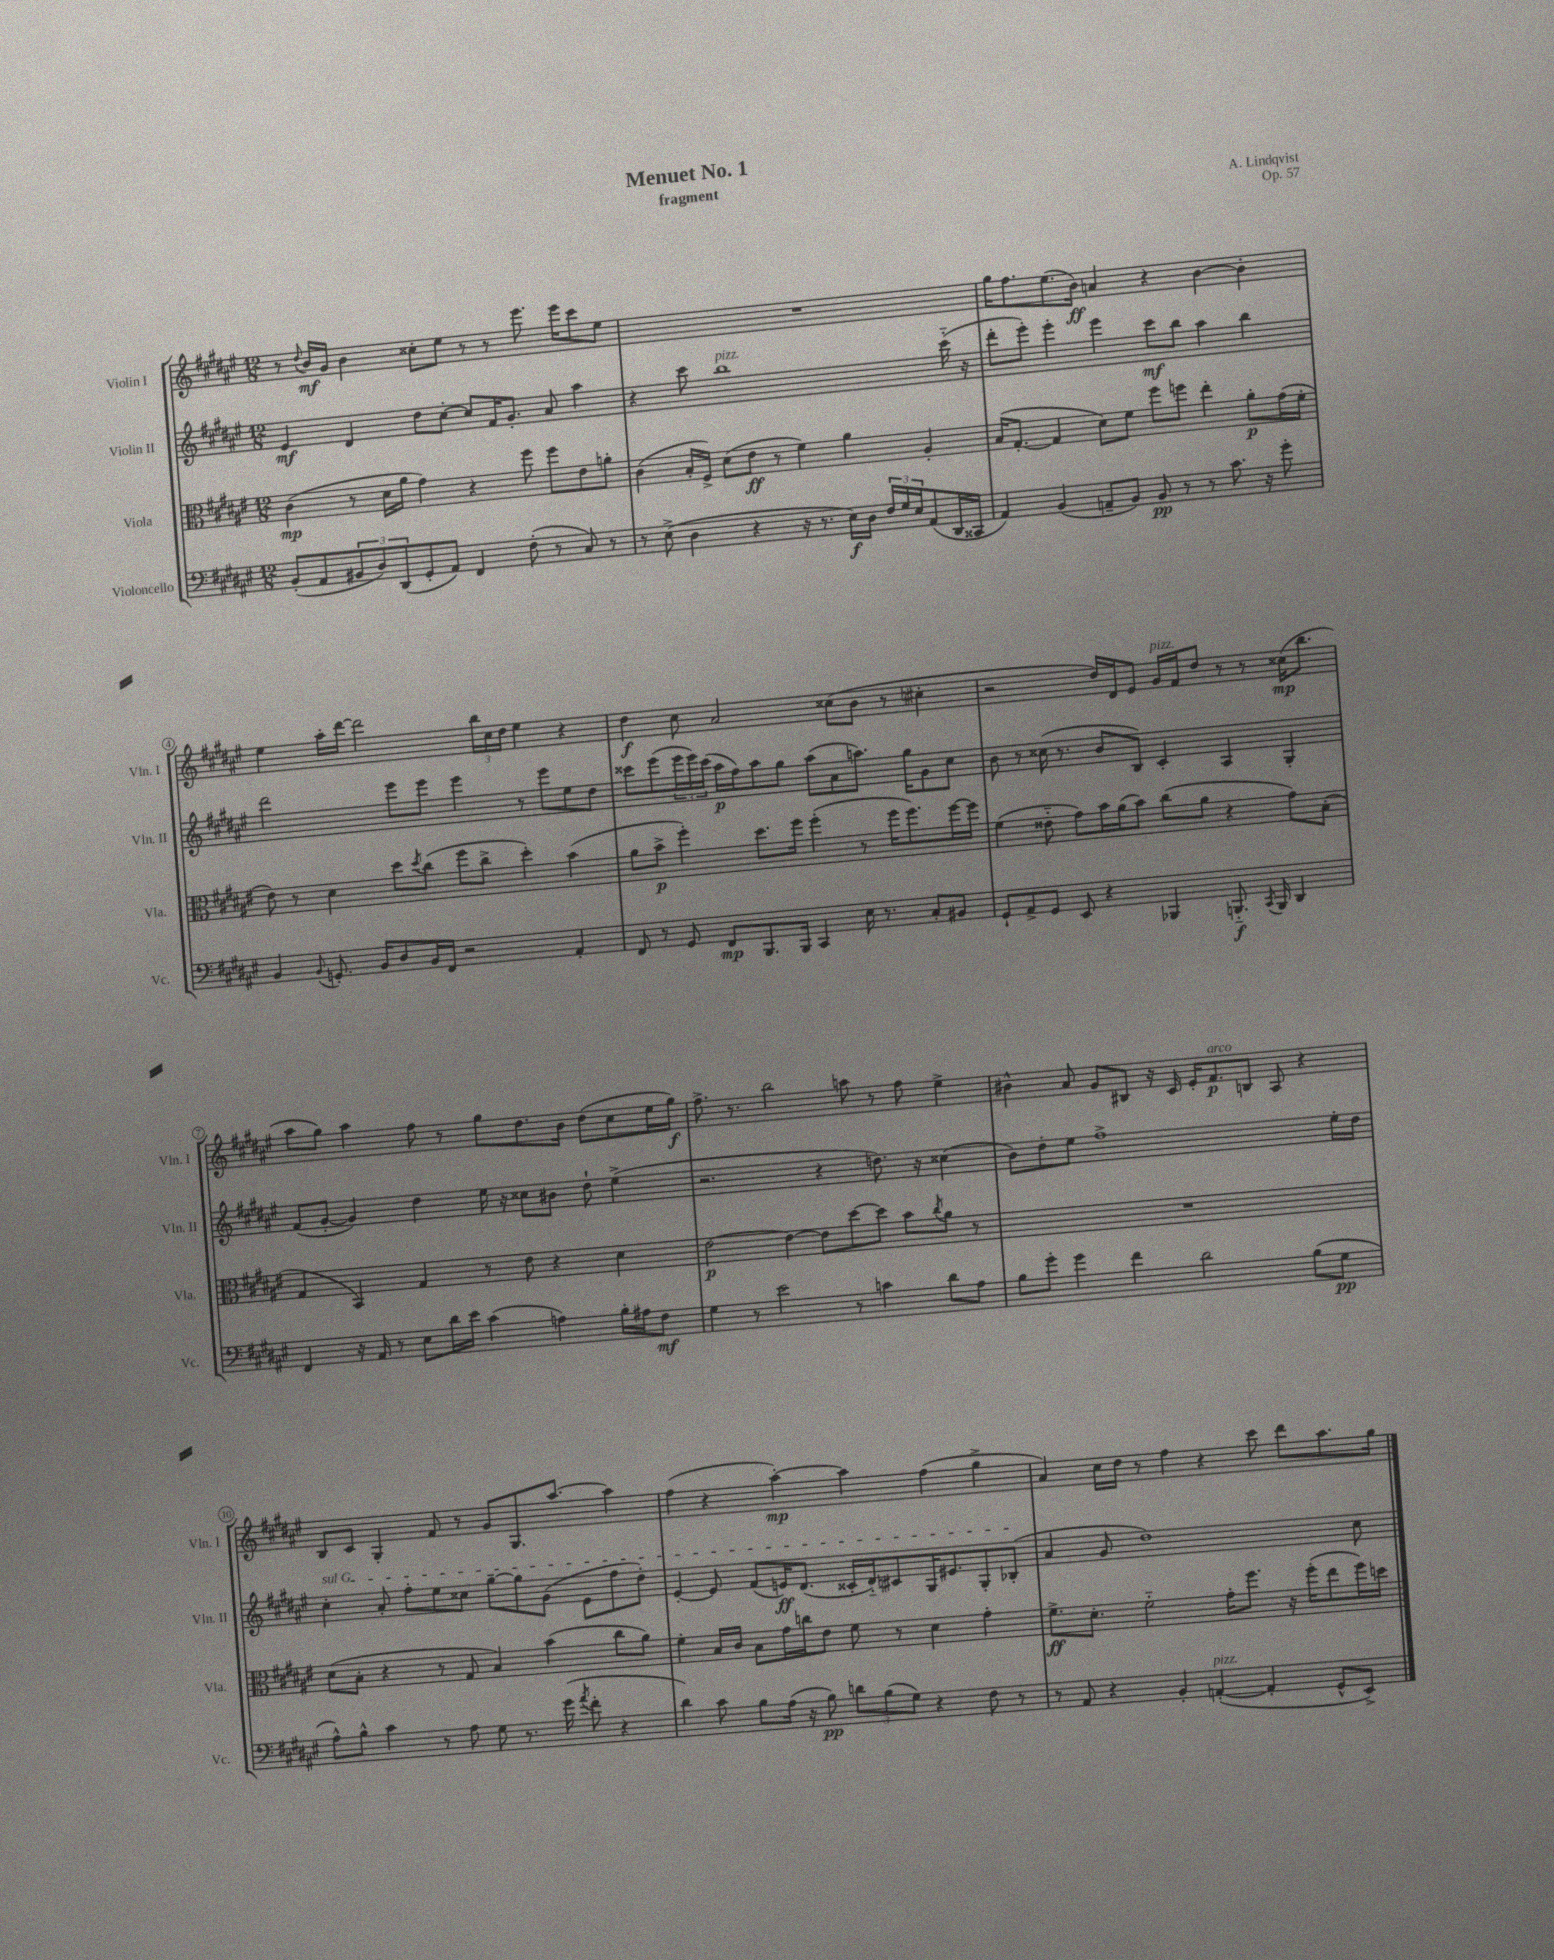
\header { title = "Menuet No. 1" composer = "A. Lindqvist" subtitle = "fragment" opus = "Op. 57" }
<<
\new StaffGroup <<
\new Staff = "s0" \with { instrumentName = "Violin I" shortInstrumentName = "Vln. I" } {
    \clef treble \key fis \major \numericTimeSignature \time 12/8
    r8 \appoggiatura { dis''8 } b'16\mf gis'16 b'4 cisis''8-. eis''8 r8 r8 eis'''8. eis'''16 cis'''8 eis''8 |
    R1. |
    gis''16 fis''8. eis''8.( b'16\ff) a'4 r4 b'4~ b'4-. |
    eis''4 ais''16-. dis'''16~ dis'''2 \tuplet 3/2 { b''16 cis''16 dis''16 } eis''4 r4 |
    dis''4\f cis''8 ais'2 cisis''8( b'8 r8 cis''4-. |
    r2 dis''16) dis'16 eis'8 gis'16^\markup { \italic "pizz." } fis'16 dis''8 r8 r8 cisis''16\mp( b''8. |
    ais''8 gis''8) ais''4 fis''8 r8 gis''8 dis''8. b'16 dis''8( cis''8 eis''16 gis''16\f) |
    fis''8.-> r8. b''2 a''8 r8 fis''8 eis''4-> |
    bis'4-^ ais'8 gis'8 bis8 r16 cis'16 eis'16-. fis'8.\p^\markup { \italic "arco" } b8 ais8 r4 |
    b8 cis'8 gis4-. fis'8 r8 gis'8 gis8. ais''8.~ ais''4 |
    fis''4( r4 ais''4~-.\mp) ais''4 fis''4( gis''4-> |
    ais'4) cis''16 dis''16 r8 fis''4 r4 cis'''8 dis'''8 ais''8. gis''16 \bar "|." |
}
\new Staff = "s1" \with { instrumentName = "Violin II" shortInstrumentName = "Vln. II" } {
    \clef treble \key fis \major \numericTimeSignature \time 12/8
    eis'4\mf dis'4 dis''8 cis''8~-. cis''8 fis'16 gis'8.-. ais'8 ais''4 |
    r4 cis'''8 b''1^\markup { \italic "pizz." } cis'''16-_( r16 |
    dis'''8-. eis'''8-.) eis'''4-. eis'''4 cis'''8\mf b''8 ais''4 b''4 |
    dis'''2 eis'''8 eis'''8 eis'''4 r8 eis'''8 eis''8 dis''8 |
    cisis'''8 eis'''8( \tuplet 3/2 { eis'''16 eis'''16) cisis'''16( } ais''16\p fis''16) ais''8 gis''8 ais''8( ais'8 a''8.) gis''16 gis'8 cis''8 |
    b'8 r8 cisis''16( r8. b'8 b8) cis'4-. ais4 gis4-. |
    fis'8( gis'8~-. gis'4) dis''4 eis''16 r16 cisis''8 bis'8 dis''8-! eis''4->( |
    r2. r4 d''8.) r16 cisis''4( |
    b'8) dis''8-. eis''8 fis''1-> eis''16-. dis''16 |
    \once \override TextSpanner.bound-details.left.text = \markup { \italic "sul G" } cis''4-.\startTextSpan ais'8-. fis''8-. eis''8 cisis''8 gis''8~-- gis''8 gis'8( eis'8 fis''8 dis''8-.) |
    eis'4~-. eis'8 fis'8( e'16\ff) dis'8.( cisis'16-. dis'16-_) cis'8 gis16 eis'8. gis8-. bes8-.\stopTextSpan( |
    ais'4 gis'8 dis''1) cis''8 \bar "|." |
}
\new Staff = "s2" \with { instrumentName = "Viola" shortInstrumentName = "Vla." } {
    \clef alto \key fis \major \numericTimeSignature \time 12/8
    cis'4\mp( r8 dis'16 ais'16 gis'4) r4 fis''8 fis''8 eis'8 a'8-. |
    cis'4( b16-. fis16->) dis'8( eis'8\ff r8 fis'4) ais'4 ais4-. |
    b16( gis8.~-. gis4 dis'8) fis'8 fis''8 f''8 eis''4-. ais'8-.\p gis'16( fis'16-. |
    eis'8) r8 dis'4 dis''8 \acciaccatura { dis''8 } cis''8( fis''8 cis''8-> dis''4-.) b'4( |
    ais'8 b'8->\p fis''4-.) dis''8. fis''16 fis''4-.( r8 fis''16 fis''8.) fis''16~ fis''16 |
    fis'4( eisis'8-_ gis'8) b'16 ais'16( b'8) cis''8( ais'8 r4 gis'8) b8-.( |
    gis4 b,4) gis4 r8 eis'8 r4 dis'4 |
    eis'2~\p eis'4~ eis'8 dis''8~ dis''8 b'8 \acciaccatura { cis''8 } ais'8 r8 |
    R1. |
    dis'8( b8-. r4 r8 gis8 b4) b'4( cis''8 ais'8) |
    fis'4-. b16 cis'16 b8 gis'16 c''16 eis'8 fis'8 r8 dis'4 gis'4-. |
    fis'8.->\ff dis'8.-. fis'2-_ gis'16-. fis''8. r16 fis''16-.( eis''8 fis''16) d''16 \bar "|." |
}
\new Staff = "s3" \with { instrumentName = "Violoncello" shortInstrumentName = "Vc." } {
    \clef bass \key fis \major \numericTimeSignature \time 12/8
    b,8-.( ais,8 \tuplet 3/2 { bis,8 dis8) dis,8( } gis,8-. ais,8) fis,4 fis8-.( r8 cis8) r8 |
    r8 eis8->( dis4 r4 r16 r8. eis16\f) dis16 \tuplet 3/2 { fis16 gis16 eis16 } ais,8( dis,16 cisis,16 |
    ais,4) b,4( a,8-- b,8) b,8\pp r8 r8 cis'8. r16 gis'8-. |
    b,4 \appoggiatura { b,8 } g,8.-. b,16 dis8 b,16 fis,16 r2 ais,4-. |
    fis,8 r8 gis,8 fis,8\mp b,,8. b,,16 cis,4 eis16 r8. cis8-. bis,8 |
    gis,8-! ais,8-> gis,8 eis,8 r4 bes,,4 b,,8.-_\f \acciaccatura { cis,8 } b,,16 dis,4 |
    fis,4 r16 ais,16 r8 eis8 dis'16 eis'16 cis'4( a4) b16-. ais16 fis8\mf |
    gis4 r8 eis'2 r8 c'4 dis'8 ais8 |
    b8 gis'8-. gis'4 fis'4 dis'2 b8( gis8\pp |
    ais8-^) b8-^ cis'4 r8 ais8 gis8 r8. gis'16( \acciaccatura { ais'8 } fis'8-. r4 |
    dis'4) cis'8 b8 ais16( r16 b8\pp) \tuplet 3/2 { d'8 b8( gis8) } r4 fis8 r8 |
    r8 ais,8 r4 b,4-. a,4~-.^\markup { \italic "pizz." }( a,4-. gis,8-^ eis,8->) \bar "|." |
}
>>
>>
\layout { \context { \Score \override BarNumber.stencil = #(make-stencil-circler 0.1 0.3 ly:text-interface::print) } }
